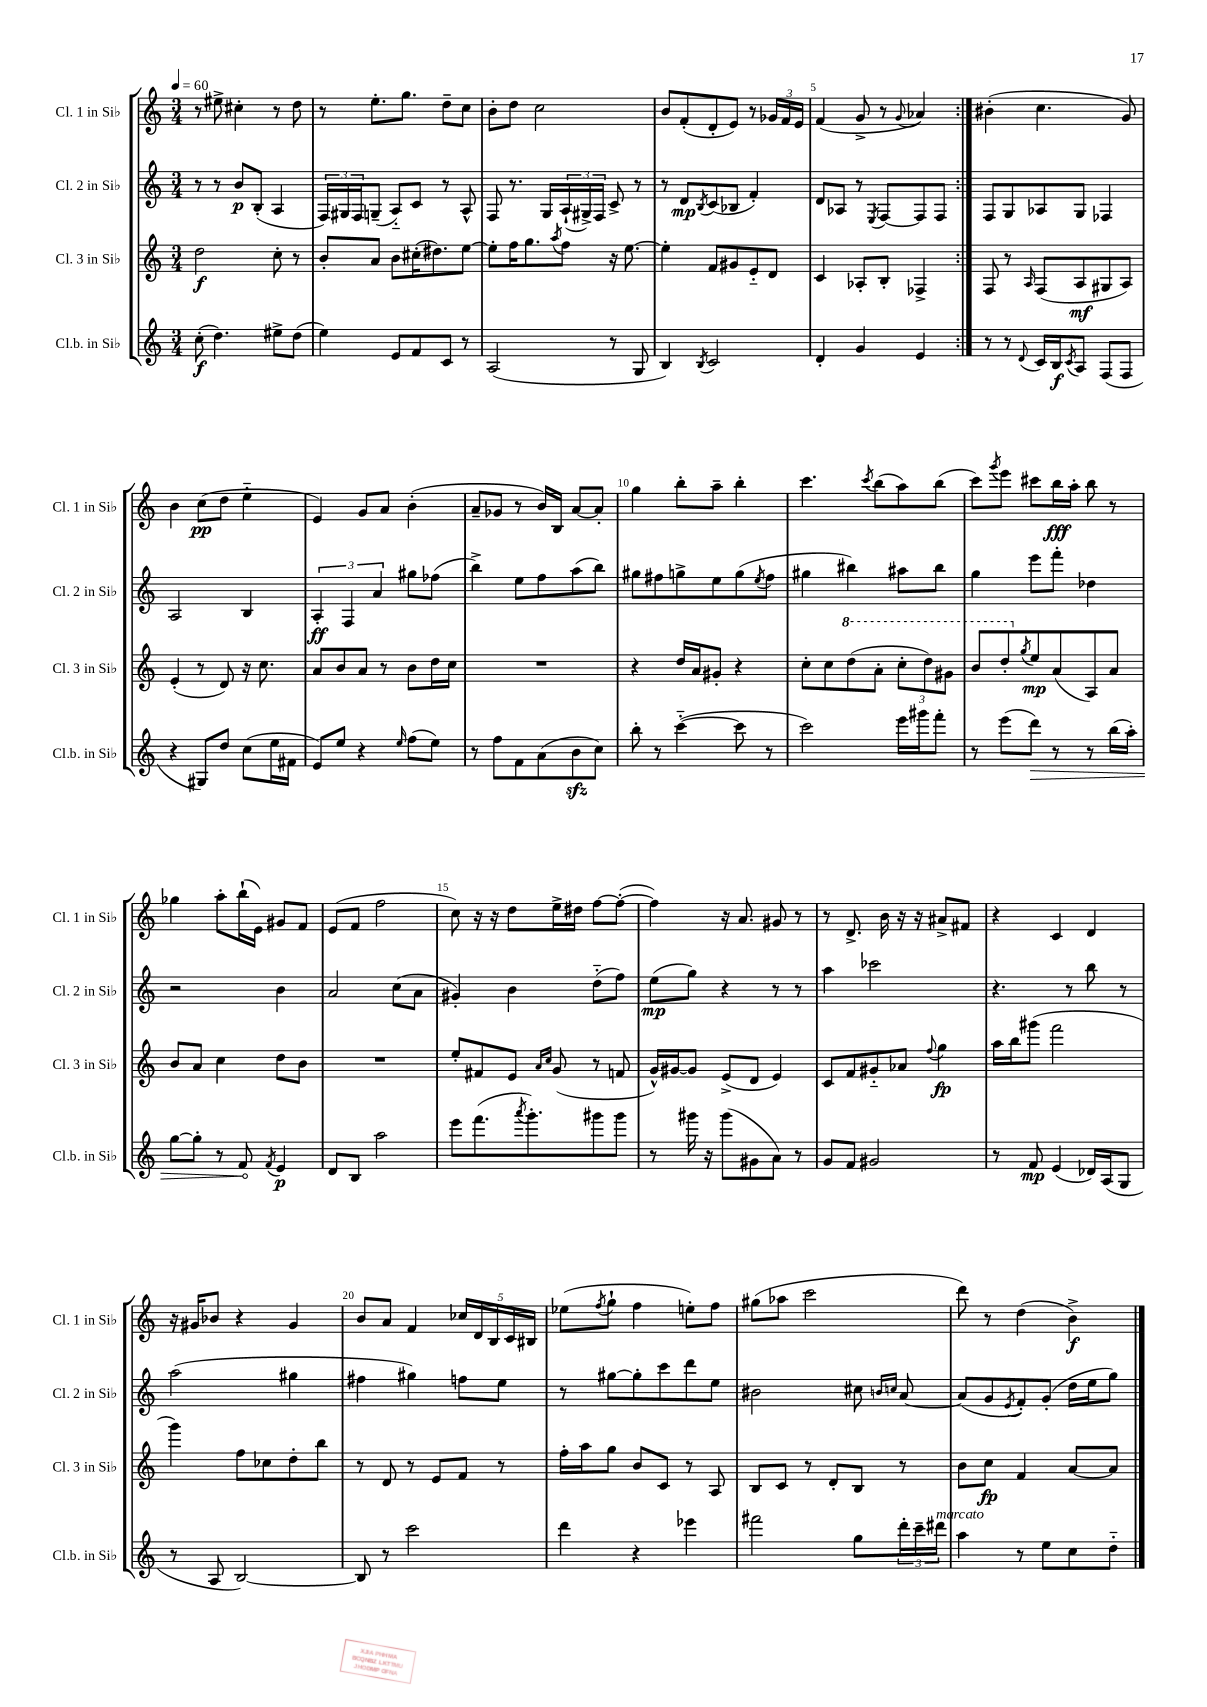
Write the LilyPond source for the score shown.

<<
\new StaffGroup <<
\new Staff = "s0" \with { instrumentName = "Cl. 1 in Sib" shortInstrumentName = "Cl. 1 in Sib" } {
    \clef treble \key c \major \numericTimeSignature \time 3/4 \tempo 4 = 60
    \repeat volta 2 { r8 eis''8-> cis''4-. r8 d''8 |
    r8 e''8.-. g''8. d''8-- c''8 |
    b'8-. d''8 c''2 |
    b'8 f'8-.( d'8-. e'8) r8 \tuplet 3/2 { ges'16 f'16 e'16 } |
    f'4( g'8-> r8 \appoggiatura { g'8 } aes'4) | }
    bis'4-.( c''4. g'8) |
    b'4 c''8\pp( d''8 e''4-_ |
    e'4) g'8 a'8 b'4-.( |
    a'8-- ges'8 r8 b'16) b16 a'8~ a'8-. |
    g''4 b''8-. a''8-- b''4-. |
    c'''4. \acciaccatura { c'''8 } b''8( a''8) b''8( |
    c'''8) \acciaccatura { g'''8 } e'''8 cis'''8 b''16\fff a''16-. b''8 r8 |
    ges''4 a''8-. b''16-!( e'16) gis'8 f'8 |
    e'8( f'8 f''2 |
    c''8) r16 r16 d''8 e''16-> dis''16 f''8~ f''8~-.( |
    f''4) r16 a'8. gis'8 r8 |
    r8 d'8.-> b'16 r16 r16 ais'8-> fis'8 |
    r4 c'4 d'4 |
    r16 gis'16 bes'8 r4 gis'4 |
    b'8 a'8 f'4 \tuplet 5/4 { ces''16 d'16 b16 c'16 bis16 } |
    ees''8( \acciaccatura { f''8 } g''8-! f''4 e''8-.) f''8 |
    gis''8( aes''8 c'''2 |
    d'''8) r8 d''4( b'4->\f) \bar "|." |
}
\new Staff = "s1" \with { instrumentName = "Cl. 2 in Sib" shortInstrumentName = "Cl. 2 in Sib" } {
    \clef treble \key c \major \numericTimeSignature \time 3/4
    \repeat volta 2 { r8 r8 b'8\p b8-.( a4 |
    \tuplet 3/2 { f16) gis16 f16 } g8--( a8-_) c'8 r8 a8-^ |
    f8 r8. g16 \tuplet 3/2 { a16-!( gis16->) f16 } c'8-> r8 |
    r8 d'8\mp \acciaccatura { b8 } c'8( bes8 f'4-.) |
    d'8 aes8 r8 \acciaccatura { e8 } f8~ f8 f8 | }
    f8 g8 aes8 g8 fes4 |
    a2 b4 |
    \tuplet 3/2 { a4-.\ff f4 a'4 } gis''8 fes''8( |
    b''4->) e''8 f''8 a''8( b''8) |
    gis''8 fis''8 g''8-> e''8 g''8( \acciaccatura { e''8 } fis''8 |
    gis''4 bis''4) ais''8 bis''8 |
    g''4 e'''8 f'''8-. des''4 |
    r2 b'4 |
    a'2 c''8( a'8 |
    gis'4-.) b'4 d''8-_( f''8) |
    e''8\mp( g''8) r4 r8 r8 |
    a''4 ces'''2 |
    r4. r8 b''8 r8 |
    a''2( gis''4 |
    fis''4 gis''4) f''8 e''8 |
    r8 gis''8~ gis''8-. c'''8 d'''8 e''8 |
    bis'2 cis''8 \grace { b'16 c''16 } a'8~ |
    a'8( g'8 \acciaccatura { e'8 } f'8-.) g'8-.( d''16 e''16 g''8) \bar "|." |
}
\new Staff = "s2" \with { instrumentName = "Cl. 3 in Sib" shortInstrumentName = "Cl. 3 in Sib" } {
    \clef treble \key c \major \numericTimeSignature \time 3/4
    \repeat volta 2 { d''2\f c''8-. r8 |
    b'8-. a'8 b'8 cis''16-.( dis''8.) e''8~ |
    e''8-. f''16 g''8. \acciaccatura { a''8 } f''8 r16 e''8.~ |
    e''4-. f'8 gis'8 e'8-_ d'8 |
    c'4 aes8-. b8-. fes4-> | }
    f8 r8 \grace { a16 } f8( a8\mf gis8 a8) |
    e'4-.( r8 d'8) r16 c''8. |
    a'8 b'8 a'8 r8 b'8 d''16 c''16 |
    R2. |
    r4 d''16 a'16 gis'8-. r4 |
    c''8-. c''8 \ottava #1 d'''8( a''8-. \tuplet 3/2 { c'''8-. d'''8) gis''8 } |
    b''8 d'''8-. \ottava #0 \acciaccatura { g''8 } e''8\mp a'8( a8) a'8 |
    b'8 a'8 c''4 d''8 b'8 |
    R2. |
    e''8-. fis'8 e'8 \grace { a'16 c''16 } g'8( r8 f'8 |
    g'16-^) gis'16~ gis'8 e'8->( d'8 e'4) |
    c'8 f'8 gis'8-_ aes'8 \appoggiatura { f''8 } g''4\fp |
    a''16 b''16 gis'''8( f'''2 |
    g'''4) f''8 ces''8 d''8-. b''8 |
    r8 d'8 r8 e'8 f'8 r8 |
    f''16-. a''16 g''8 b'8 c'8 r8 a8 |
    b8 c'8 r8 d'8-. b8 r8 |
    b'8 c''8\fp f'4 a'8~ a'8 \bar "|." |
}
\new Staff = "s3" \with { instrumentName = "Cl.b. in Sib" shortInstrumentName = "Cl.b. in Sib" } {
    \clef treble \key c \major \numericTimeSignature \time 3/4
    \repeat volta 2 { c''8-.\f( d''4.) eis''8-> d''8( |
    e''4) e'8 f'8 c'8 r8 |
    a2( r8 g8 |
    b4) \acciaccatura { b8 } c'2 |
    d'4-. g'4 e'4 | }
    r8 r8 \appoggiatura { d'8 } c'16 b16\f \acciaccatura { c'8 } a8 f8( f8 |
    r4 gis8) d''8 c''8( e''16 fis'16 |
    e'8) e''8 r4 \grace { e''16 } f''8( e''8) |
    r8 f''8 f'8 a'8( b'8\sfz c''8) |
    b''8-. r8 c'''4~-_( c'''8 r8 |
    c'''2) e'''16 gis'''16 f'''8-. |
    r8 e'''8( \once \override Hairpin.circled-tip = ##t d'''8\>) r8 r8 b''16( a''16-.) |
    g''8~ g''8-. r8 f'8\! \acciaccatura { f'8 } e'4\p |
    d'8 b8 a''2 |
    e'''8 f'''8.( \acciaccatura { a'''8 } g'''8.-.) gis'''8 gis'''8 |
    r8 gis'''16 r16 gis'''8( gis'8 a'8) r8 |
    g'8 f'8 gis'2 |
    r8 f'8\mp e'4( des'16) a16( g8 |
    r8 a8 b2~) |
    b8 r8 c'''2 |
    d'''4 r4 ees'''4 |
    fis'''2 g''8 \tuplet 3/2 { d'''16-. c'''16-- dis'''16^\markup { \italic "marcato" } } |
    a''4 r8 e''8 c''8 d''8-_ \bar "|." |
}
>>
>>
\layout { \context { \Score \override BarNumber.break-visibility = ##(#f #t #t) barNumberVisibility = #(every-nth-bar-number-visible 5) } }
